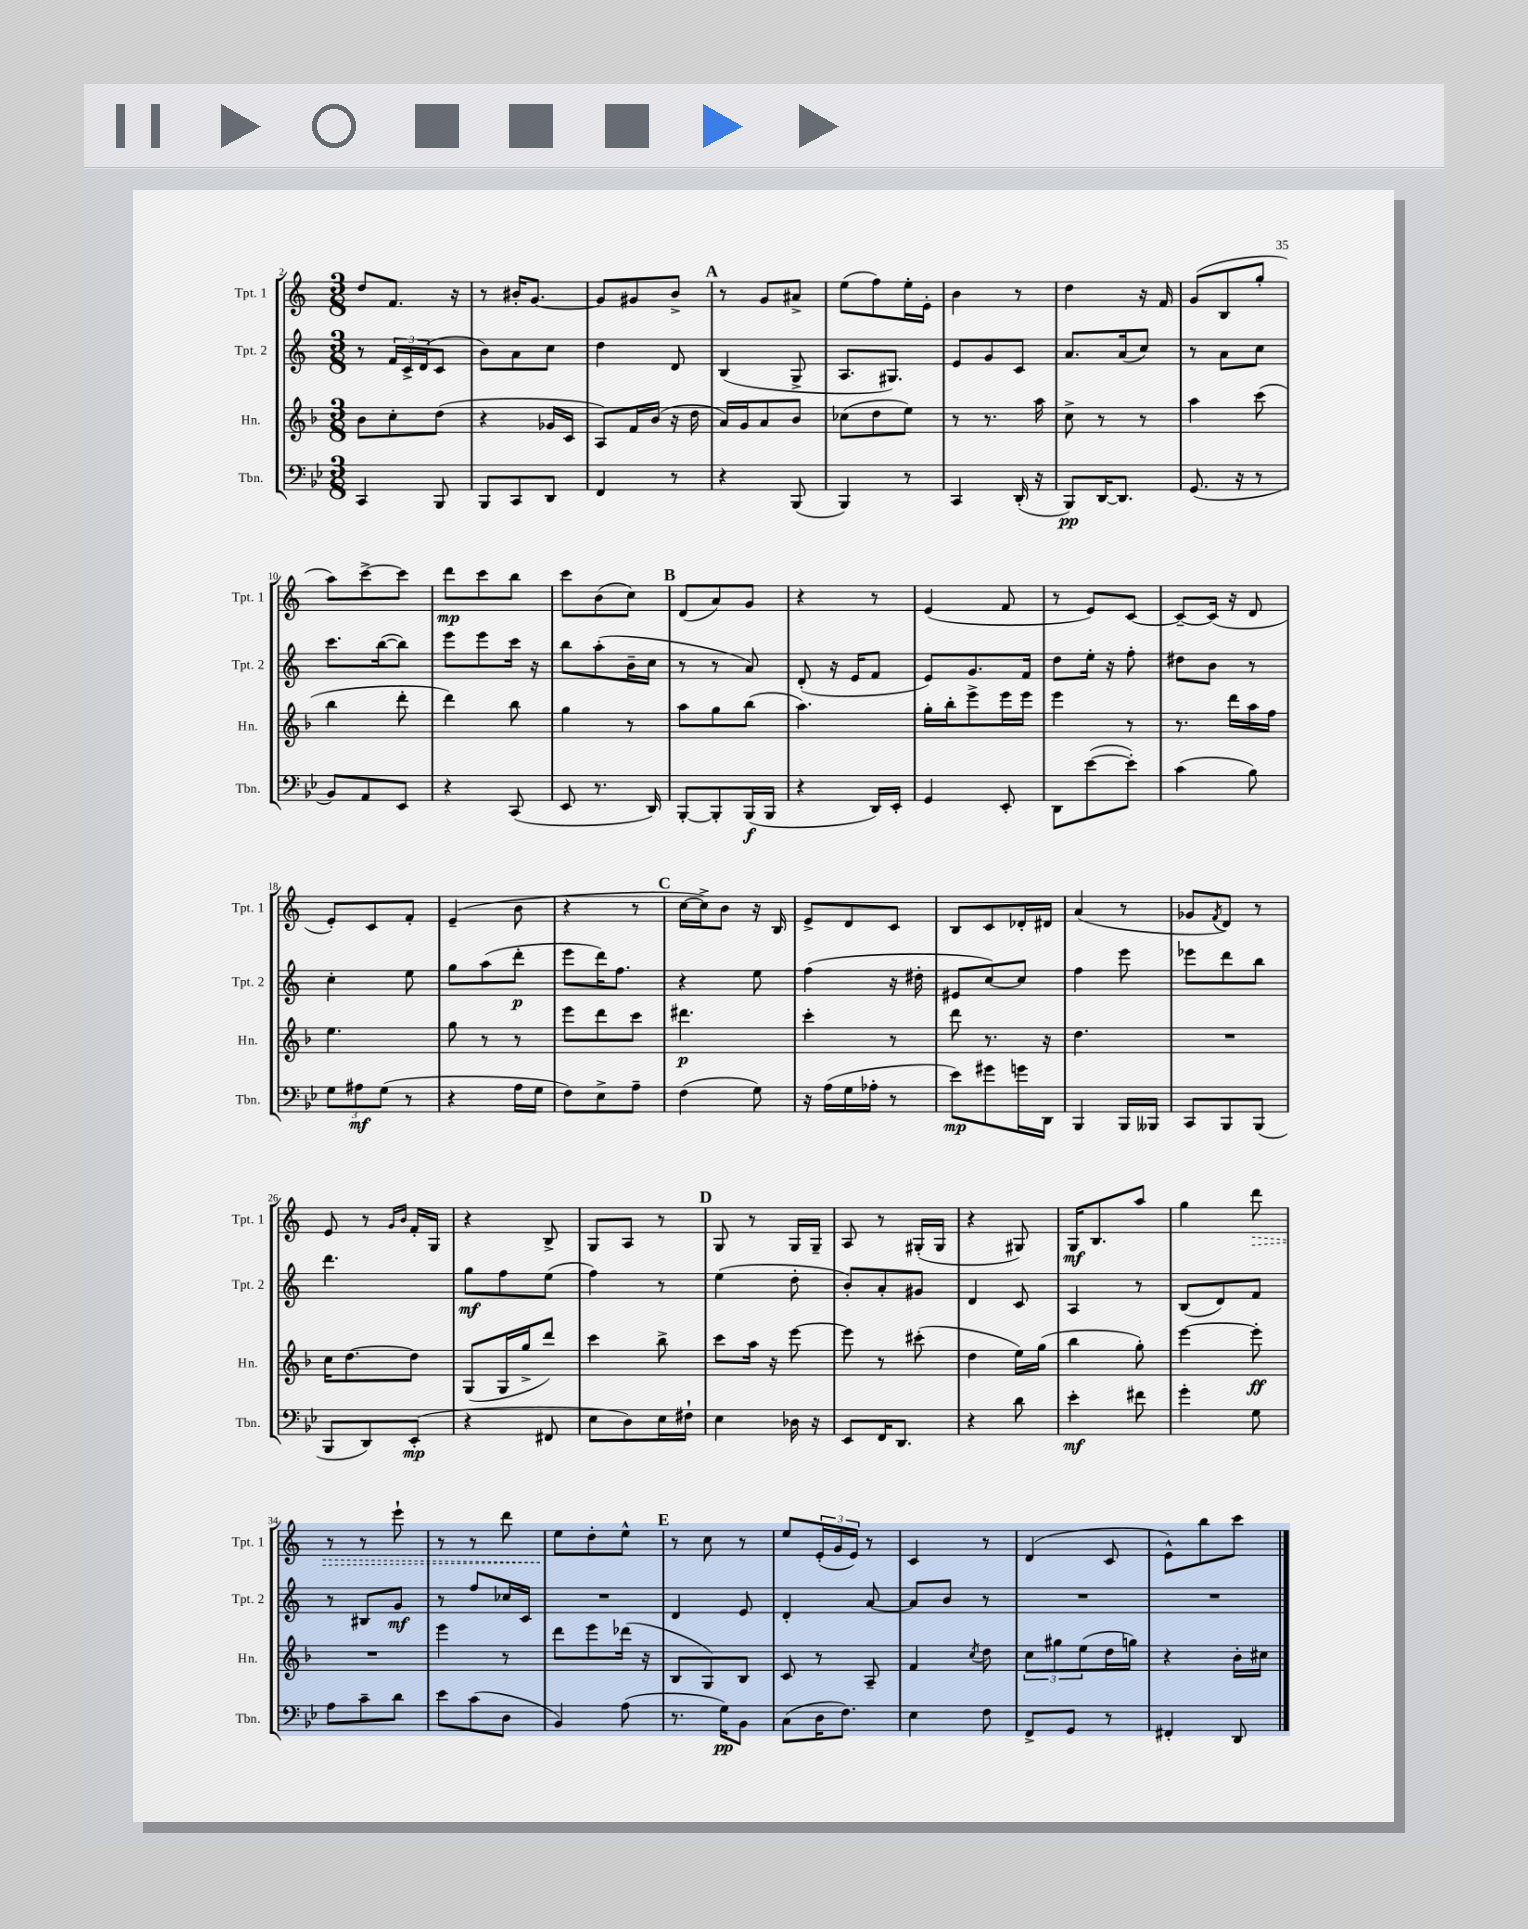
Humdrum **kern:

**kern	**kern	**kern	**kern
*staff4	*staff3	*staff2	*staff1
*clefF4	*clefG2	*clefG2	*clefG2
*k[b-e-]	*k[b-]	*k[]	*k[]
*M3/8	*M3/8	*M3/8	*M3/8
4CC	8b-	8r	8dd
.	8cc'	24f	8.f
.	.	24c^	.
.	.	(24d	.
8BBB-	(8dd	8c	.
.	.	.	16r
=	=	=	=
8BBB-	4r	8b)	8r
8CC	.	8a	16b#'
.	.	.	[8.g
8DD	16g-	8cc	.
.	16c	.	.
=	=	=	=
4FF	8A)	4dd	8g]
.	16f	.	8g#
.	(16b-	.	.
8r	16r	8d	8b^
.	16dd	.	.
=	=	=	=
4r	16a)	(4B	8r
.	16g	.	.
.	8a	.	8g
(8BBB-	8b-	8G^	8a#^
=	=	=	=
4BBB-)	(8cc-	8.A	(8ee
.	8dd	.	8ff)
.	.	8.G#)	.
8r	8ee)	.	16ee'
.	.	.	16e'
=	=	=	=
4CC	8r	8e	4b
.	8.r	8g	.
(16DD'	.	8c	8r
16r	16aa	.	.
=	=	=	=
8BBB-)	8cc^	8.a	4dd
[16DD	8r	.	.
8.DD]	.	(16a	.
.	8r	8cc)	16r
.	.	.	16f
=	=	=	=
(8.GG	4aa	8r	(8g
.	.	8a	8B
16r	.	.	.
8r	(8ccc	8cc	8gg'
=	=	=	=
8BB-)	4bb-	8.ccc	8aa)
8AA	.	.	[8ccc^
.	.	([16bb	.
8EE-	8ddd'	8bb])	8ccc]
=	=	=	=
4r	4ddd)	8eee	8ddd
.	.	8eee	8ccc
(8CC	8bb-	16ccc	8bb
.	.	16r	.
=	=	=	=
8EE-	4gg	8bb	8ccc
8.r	.	(8aa'	(8b
.	8r	16b~	8cc)
16DD)	.	16cc	.
=	=	=	=
[8BBB-'	8aa	8r	(8d
8BBB-']	8gg	8r	8a)
(16BBB-	(8bb-	8a)	8g
16BBB-	.	.	.
=	=	=	=
4r	4.aa)	(8d'	4r
.	.	16r	.
.	.	16e	.
16DD)	.	8f	8r
16EE-'	.	.	.
=	=	=	=
4GG	16gg'	8e)	(4e
.	16bb-'	.	.
.	8eee^	8.g	.
8EE-'	16eee	.	8f
.	16eee	16f	.
=	=	=	=
8DD	4eee	8dd	8r
([8e-	.	16ee'	8e)
.	.	16r	.
8e-'])	8r	8ff'	[8c
=	=	=	=
(4c	8.r	8dd#	8c~_
.	.	8b	(16c]
.	16ddd	.	16r
8B-)	16aa	8r	8d
.	16ff	.	.
=	=	=	=
12G	4.ee	4cc'	8e')
12A#	.	.	.
.	.	.	8c
(12G	.	.	.
8r	.	8ee	8f'
=	=	=	=
4r	8gg	8gg	(4e~
.	8r	(8aa	.
16A	8r	8ddd'	8b
16G	.	.	.
=	=	=	=
8F)	8eee	8eee	4r
8E-^	8ddd	16ddd)	.
.	.	8.ff	.
8A~	8ccc	.	8r
=	=	=	=
(4F	4.ddd#	4r	[16cc
.	.	.	16cc^])
.	.	.	8b
8G)	.	8ee	16r
.	.	.	16B
=	=	=	=
16r	4ccc'	(4ff	8e^
(16A	.	.	.
16G	.	.	8d
16A-'	.	.	.
8r	8r	16r	8c
.	.	16dd#'	.
=	=	=	=
8e-)	8ddd	8e#	8B
8g#	8.r	[8cc)	8c
16g	.	8cc]	16d-'
16DD	16r	.	16d#
=	=	=	=
4BBB-	4.dd	4ff	(4a
16BBB-	.	8eee	8r
16BBB--	.	.	.
=	=	=	=
8CC	4.r	8eee-	8g-
.	.	.	8qf
8BBB-	.	8ddd	8d)
(8BBB-	.	8bb	8r
=	=	=	=
8BBB-	16cc	4.ddd	8e
.	[8.dd	.	.
8DD)	.	.	8r
.	.	.	16qqg
.	.	.	16qqb
(8EE-'	8dd]	.	16f'
.	.	.	16G
=	=	=	=
4r	(8G	8gg	4r
.	16G	8ff	.
.	16gg^	.	.
8FF#	8ddd)	(8ee	8B^
=	=	=	=
8E-	4ccc	4ff)	8G
8D)	.	.	8A
16E-	8bb-^	8r	8r
16F#`	.	.	.
=	=	=	=
4E-	8ccc	(4ee	8G
.	16aa	.	8r
.	16r	.	.
16D-	[8eee	8dd'	16G
16r	.	.	16G~
=	=	=	=
8EE-	8eee]	8b')	8A
16FF	8r	8a'	8r
8.DD	.	.	.
.	(8ccc#'	8g#	(16G#'
.	.	.	16G#
=	=	=	=
4r	4dd	4d	4r
8d	16ee)	8c	8G#)
.	(16gg	.	.
=	=	=	=
4e-'	4bb-	4A	16G
.	.	.	8.B
8f#	8gg')	8r	8aa
=	=	=	=
4g'	[4eee	(8B	4gg
.	.	8d)	.
8G	8eee']	8f	8ddd
=	=	=	=
8A	4.r	8r	8r
8c~	.	8B#	8r
8d	.	8g	8eee`
=	=	=	=
8e-	4eee	8r	8r
(8c	.	8ff	8r
8D	8r	16cc-	8ddd
.	.	16c	.
=	=	=	=
4BB-)	8ddd	4.r	8ee
.	8eee	.	8dd'
(8A	(16ddd-	.	8ee^^
.	16r	.	.
=	=	=	=
8.r	8B-	4d	8r
.	8G)	.	8cc
16G)	.	.	.
8BB-	8B-	8e	8r
=	=	=	=
(8C	8c	4d'	8ee
16D	8r	.	(24e'
.	.	.	24g
8.F)	.	.	.
.	.	.	24e)
.	8A~	[8a	8r
=	=	=	=
4E-	4f	8a]	4c
.	.	8b	.
.	8qcc	.	.
8F	8dd	8r	8r
=	=	=	=
8FF^	12cc	4.r	(4d
.	12gg#	.	.
8GG	.	.	.
.	(12ee	.	.
8r	16dd	.	8c
.	16gg)	.	.
=	=	=	=
4FF#'	4r	4.r	8e^^)
.	.	.	8bb
8DD	16b-'	.	8ccc
.	16cc#	.	.
==	==	==	==
*-	*-	*-	*-
